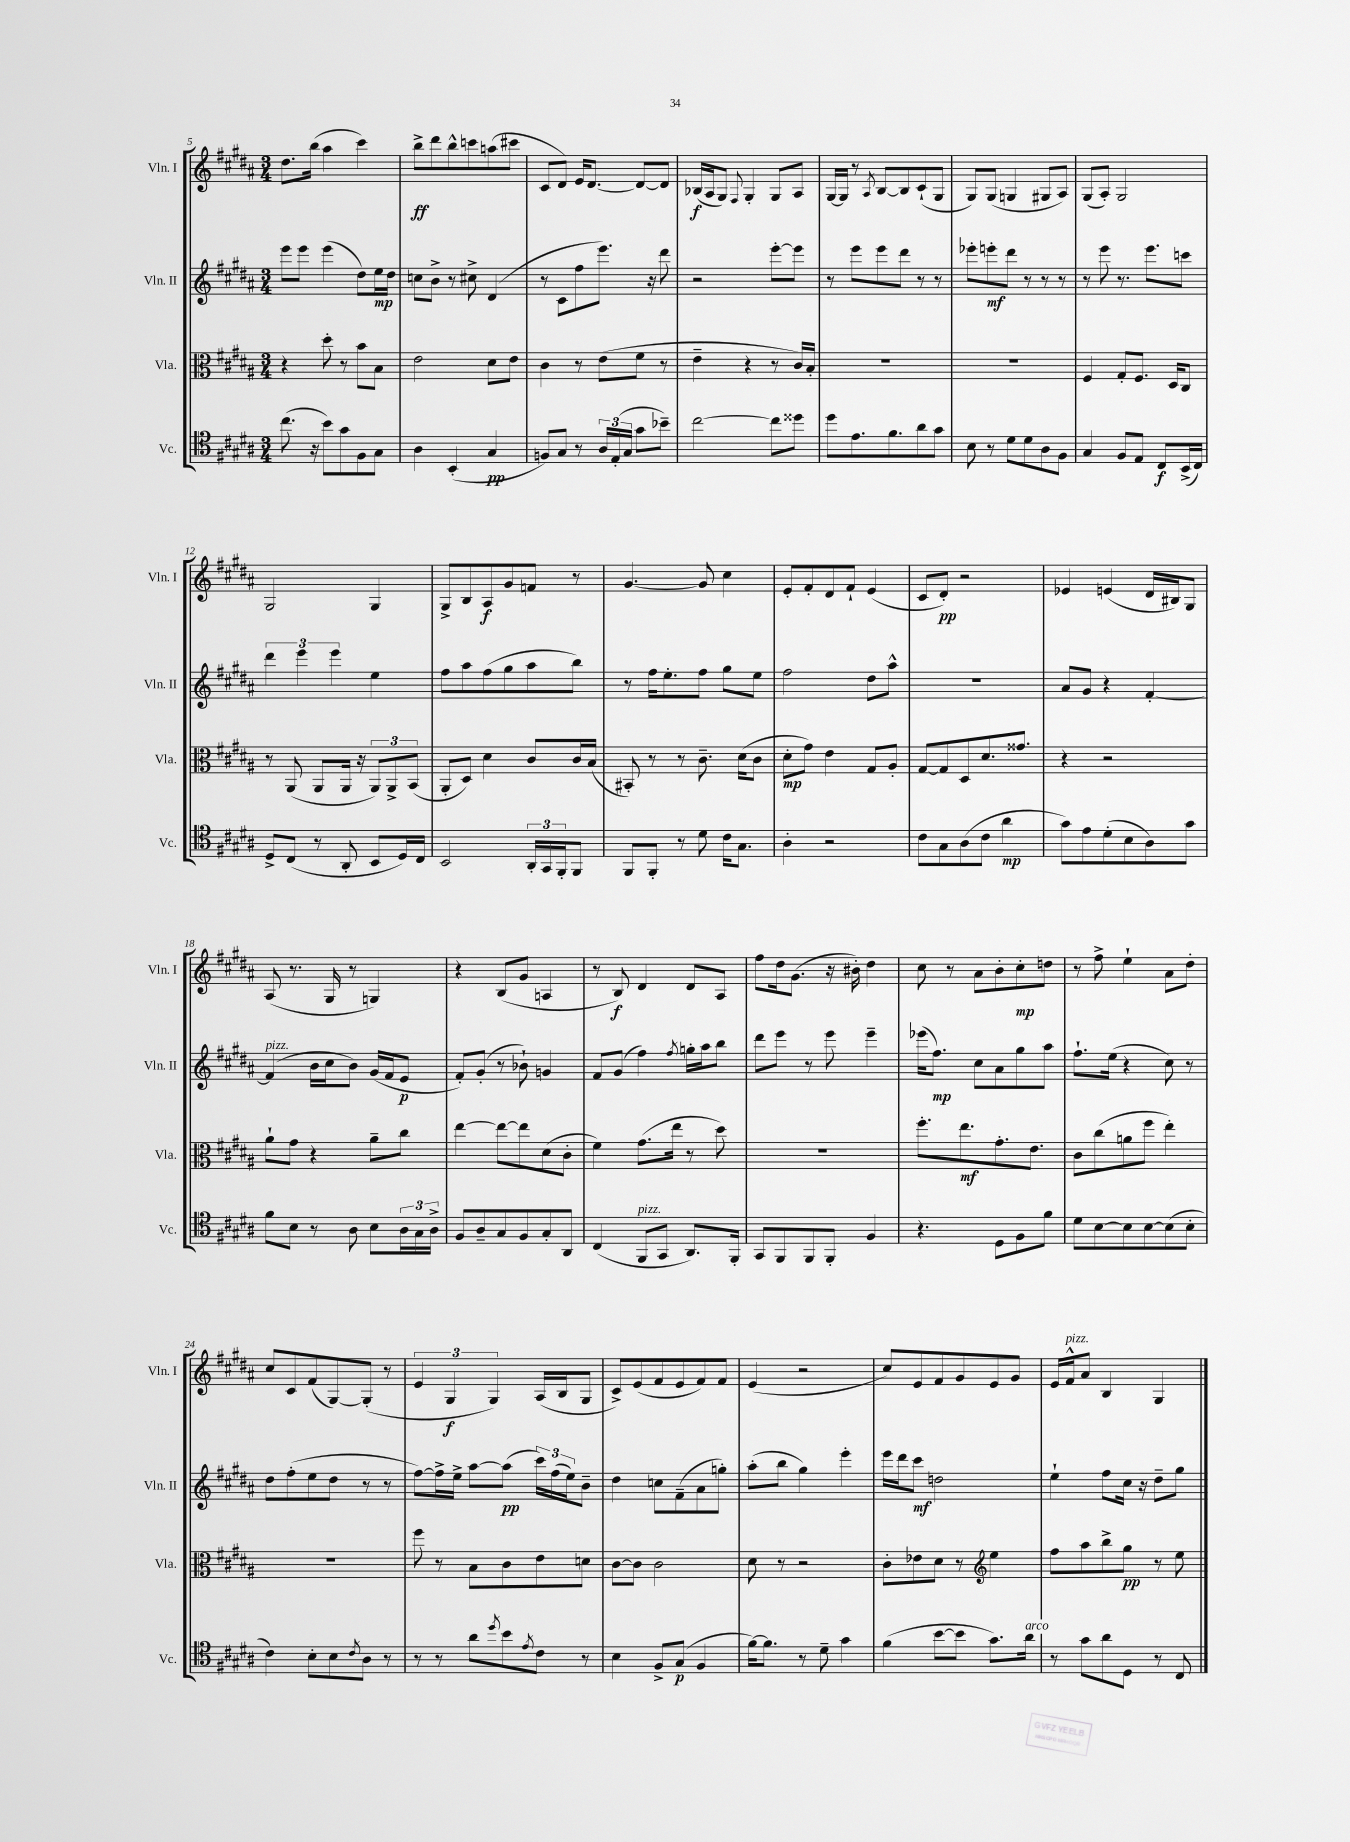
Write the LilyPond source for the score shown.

<<
\new StaffGroup <<
\new Staff = "s0" \with { instrumentName = "Vln. I" shortInstrumentName = "Vln. I" } {
    \clef treble \key b \major \numericTimeSignature \time 3/4
    dis''8. b''16( ais''4 cis'''4) |
    b''8->\ff dis'''8 b''8-^ c'''8 a''8( cis'''8 |
    cis'8 dis'8) e'16 dis'8.~ dis'8~ dis'8 |
    bes16\f( ais16 gis8) \appoggiatura { fis8 } gis4-. gis8 ais8 |
    gis16~ gis16 r8 \acciaccatura { ais8 } b8~ b8 cis'8-!( gis8 |
    gis8) gis8( g4 gis8 ais8) |
    gis8( ais8-.) gis2 |
    gis2 gis4 |
    gis8-> b8 ais8\f gis'8 f'8 r8 |
    gis'4.~ gis'8 cis''4 |
    e'8-. fis'8-. dis'8 fis'8-! e'4( |
    cis'8 dis'8-.\pp) r2 |
    ees'4 e'4( dis'16 bis16) gis8 |
    ais8( r8. gis16 r8 g4) |
    r4 b8( gis'8 a4 |
    r8 b8\f) dis'4 dis'8 ais8 |
    fis''8 dis''16 gis'8.( r16 bis'16-.) dis''4 |
    cis''8 r8 ais'8 b'8-. cis''8-.\mp d''8 |
    r8 fis''8-> e''4-! ais'8 dis''8-. |
    cis''8 cis'8 fis'8( gis8~) gis8-.( r8 |
    \tuplet 3/2 { e'4 gis4\f gis4) } ais16( b16 gis8 |
    cis'8->) e'8( fis'8 e'8 fis'8) fis'8 |
    e'4( r2 |
    cis''8) e'8 fis'8 gis'8 e'8 gis'8 |
    e'16 fis'16-^^\markup { \italic "pizz." } ais'8 b4 gis4 \bar "|." |
}
\new Staff = "s1" \with { instrumentName = "Vln. II" shortInstrumentName = "Vln. II" } {
    \clef treble \key b \major \numericTimeSignature \time 3/4
    e'''8 e'''8 e'''4( dis''8) e''16\mp dis''16 |
    c''8 b'8-> r8 cis''8-> dis'4( |
    r8 cis'8 fis''8 e'''8.) r16 dis'''8 |
    r2 e'''8~-. e'''8 |
    r8 e'''8 e'''8 dis'''8 r8 r8 |
    ees'''8-. e'''8-.\mf dis'''8 r8 r8 r8 |
    r8 e'''8 r8. e'''8. c'''8 |
    \tuplet 3/2 { dis'''4 e'''4 e'''4 } e''4 |
    fis''8 ais''8 fis''8( gis''8 ais''8 b''8) |
    r8 fis''16 e''8.-. fis''8 gis''8 e''8 |
    fis''2 dis''8 ais''8-^ |
    R2. |
    ais'8 gis'8 r4 fis'4~-. |
    fis'4^\markup { \italic "pizz." }( b'16 cis''16 b'8) gis'16( fis'16 e'8\p |
    fis'8-.) gis'8-.( r8 bes'8-!) g'4 |
    fis'8 gis'8( fis''4) \acciaccatura { fis''8 } g''16-. ais''16 b''8 |
    dis'''8 e'''8 r8 e'''8 e'''4-- |
    ees'''16( fis''8.\mp) cis''8 ais'8 gis''8 ais''8 |
    fis''8.-! e''16( r4 cis''8) r8 |
    dis''8 fis''8-.( e''8 dis''8 r8 r8 |
    fis''8~) fis''16-> e''16-> ais''8~ ais''8\pp( \tuplet 3/2 { cis'''16) fis''16( e''16) } b'8-- |
    dis''4 c''8 fis'8--( ais'8 g''8-.) |
    ais''8-.( b''8 gis''4) e'''4-. |
    e'''16 dis'''16 cis'''8\mf d''2 |
    e''4-! fis''8 cis''16 r16 dis''8-- gis''8 \bar "|." |
}
\new Staff = "s2" \with { instrumentName = "Vla." shortInstrumentName = "Vla." } {
    \clef alto \key b \major \numericTimeSignature \time 3/4
    r4 dis''8-. r8 b'8 b8 |
    e'2 dis'8 e'8 |
    cis'4 r8 e'8( fis'8 r8 |
    e'4-- r4 r8 cis'16) b16-. |
    R2. |
    R2. |
    fis4 gis8-. fis8. dis16 cis8 |
    r8 ais,8( ais,8 ais,16 r16 \tuplet 3/2 { ais,8) ais,8-> b,8( } |
    ais,8-. dis8) dis'4 cis'8 cis'16 b16( |
    bis,8-.) r8 r8 cis'8.-- dis'16( cis'8 |
    dis'8-.\mp gis'8) e'4 gis8 ais8-. |
    gis8~ gis8 dis8 dis'8. gisis'8. |
    r4 r2 |
    ais'8-! gis'8 r4 ais'8-- cis''8 |
    e''4~ e''8~ e''8 dis'8( cis'8-. |
    fis'4) gis'8.( e''16 r8 dis''8) |
    R2. |
    fis''8.-. e''8.\mf gis'8.-. e'8. |
    cis'8 cis''8( a'8 fis''8 e''4-.) |
    R2. |
    fis''8 r8 b8 cis'8 e'8 d'8 |
    cis'8~ cis'8 cis'2 |
    dis'8 r8 r2 |
    cis'8-. ees'8 dis'8 r8 \clef treble e''4 |
    fis''8 ais''8 b''8-> gis''8\pp r8 e''8 \bar "|." |
}
\new Staff = "s3" \with { instrumentName = "Vc." shortInstrumentName = "Vc." } {
    \clef tenor \key b \major \numericTimeSignature \time 3/4
    cis''8.( r16 b'8) gis'8 fis8 gis8 |
    ais4 b,4-.( gis4\pp |
    f8) gis8 r8 \tuplet 3/2 { ais16 e16-.( gis16 } gis'8 bes'8--) |
    cis''2~ cis''8 disis''8 |
    dis''8 e'8. fis'8. ais'8 gis'8 |
    b8 r8 dis'8 dis'8 ais8 fis8 |
    gis4 fis8 e8 cis8\f b,16->( cis16) |
    dis8-> cis8( r8 ais,8-. b,8 dis16) cis16 |
    b,2 \tuplet 3/2 { ais,16-. gis,16 fis,16-. } fis,8 |
    fis,8 fis,8-. r8 dis'8 cis'16 gis8. |
    ais4-. r2 |
    cis'8 gis8 ais8( cis'8 ais'4\mp |
    gis'8) e'8 dis'8-.( b8 ais8) gis'8 |
    fis'8 b8 r8 ais8 b8 \tuplet 3/2 { ais16 gis16 ais16-> } |
    fis8 ais8-- gis8 fis8 gis8-. ais,8 |
    cis4( fis,8^\markup { \italic "pizz." } gis,8 ais,8.) fis,16-. |
    gis,8 fis,8 fis,8 fis,8-. fis4 |
    r4. dis8 fis8 fis'8 |
    dis'8 b8~ b8 b8~ b8( b8-. |
    cis'4) b8-. b8 \acciaccatura { cis'8 } ais8 r8 |
    r8 r8 ais'8 \acciaccatura { dis''8 } b'8 \acciaccatura { e'8 } cis'8 r8 |
    b4 fis8-> gis8\p( fis4 |
    fis'16~) fis'8. r8 dis'8-- gis'4 |
    fis'4( b'8~ b'8 gis'8.) ais'16^\markup { \italic "arco" } |
    r8 gis'8 ais'8 dis8 r8 cis8 \bar "|." |
}
>>
>>
\layout { \context { \Score currentBarNumber = #5 } }
